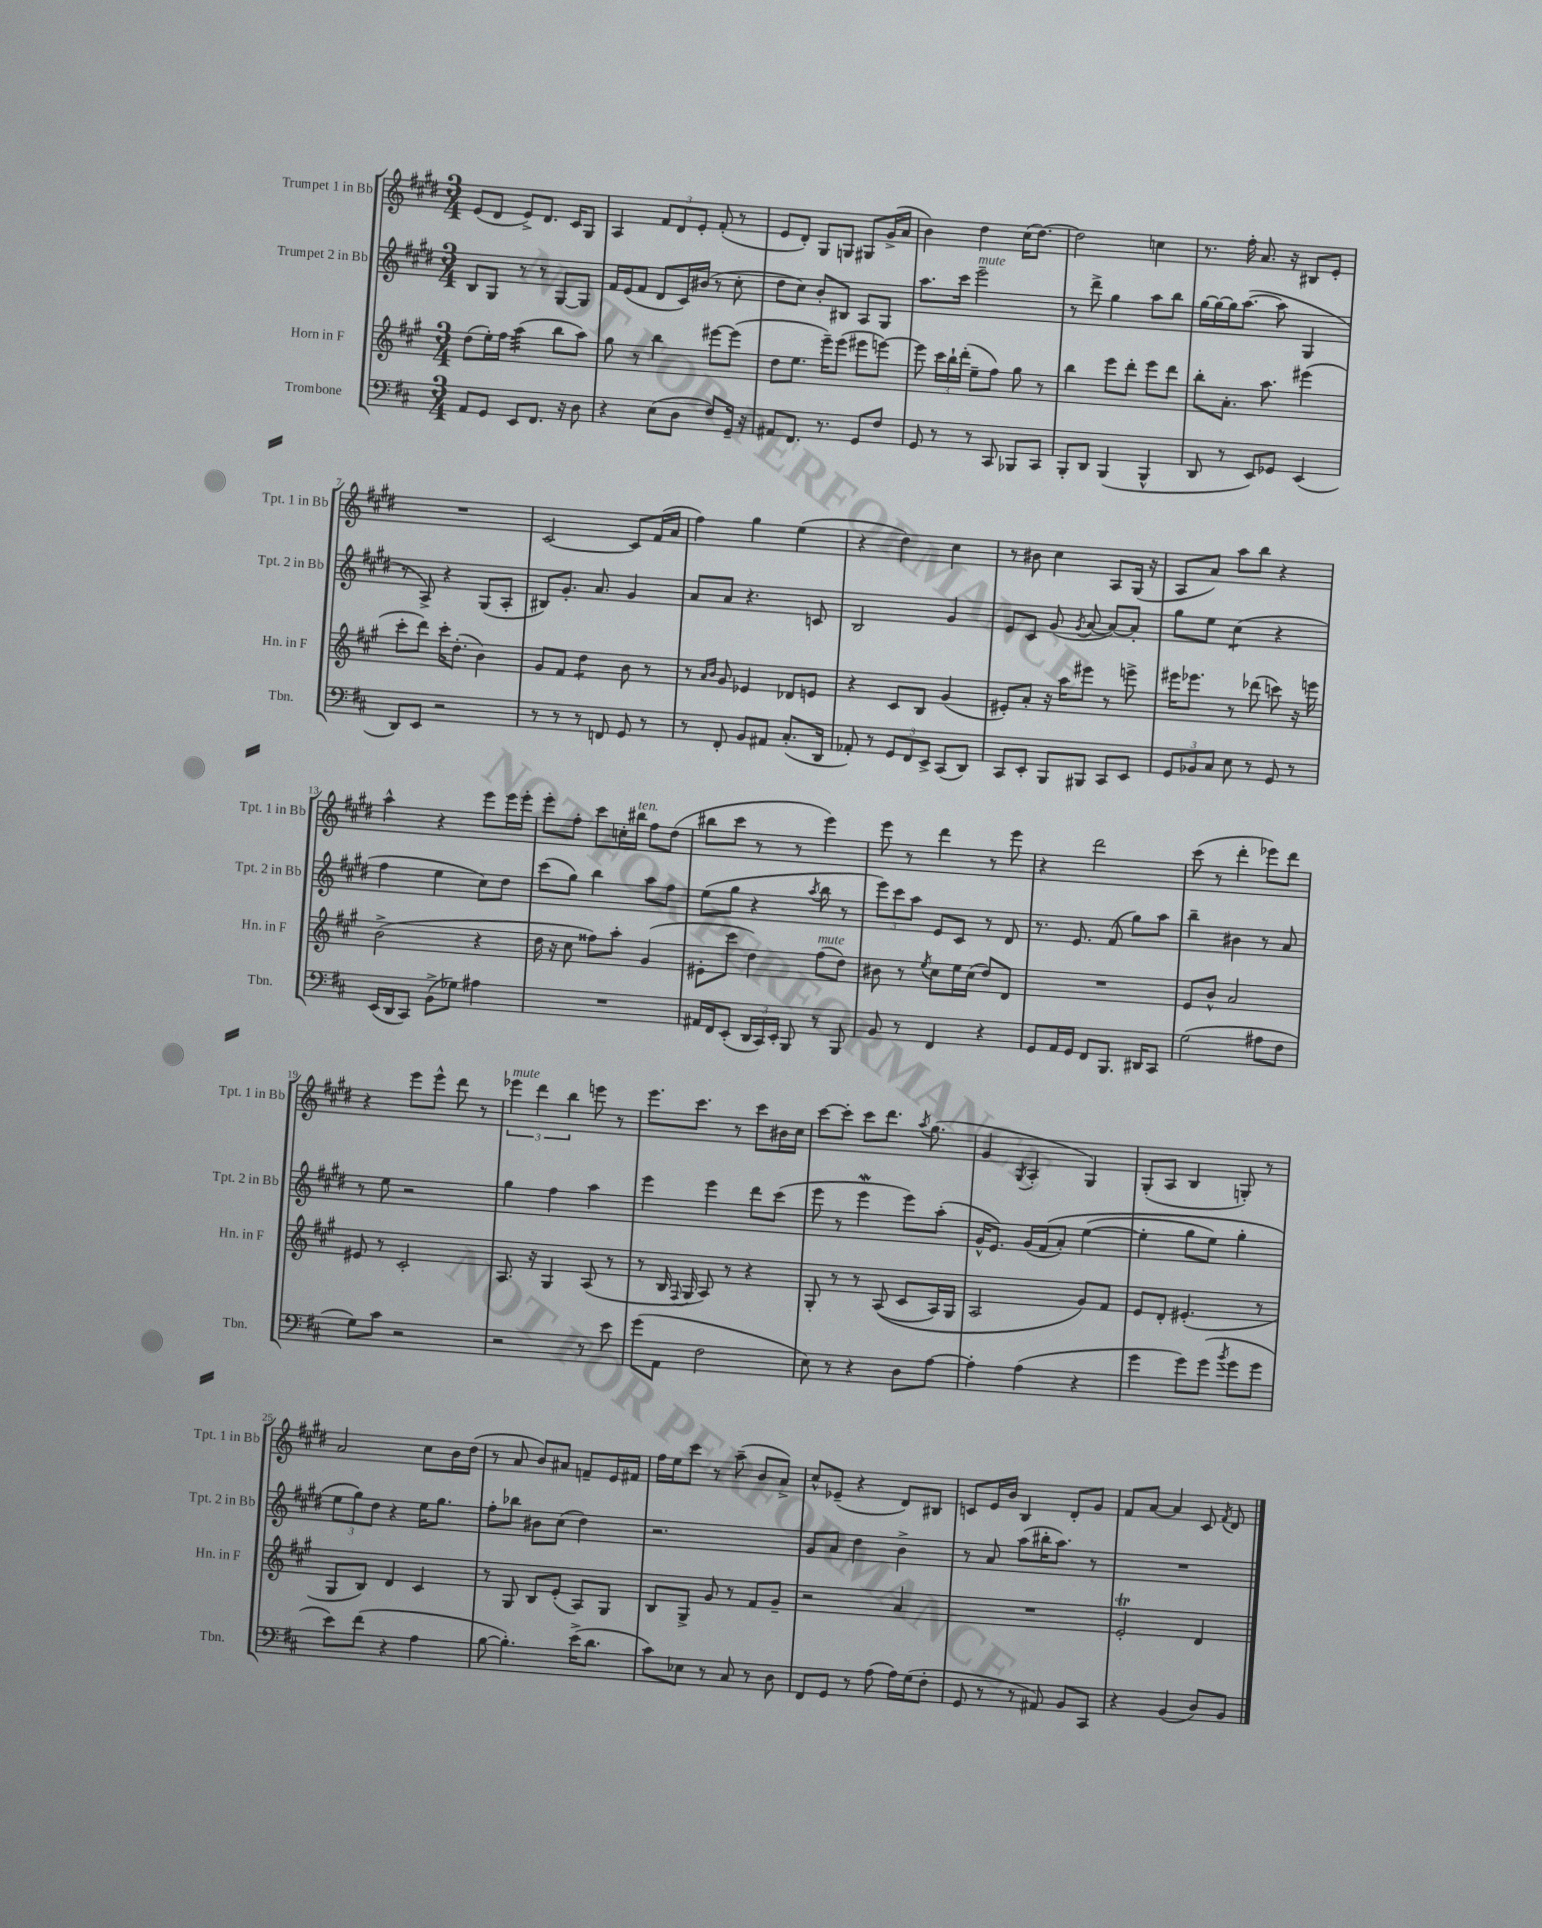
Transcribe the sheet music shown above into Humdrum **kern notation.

**kern	**kern	**kern	**kern
*staff4	*staff3	*staff2	*staff1
*clefF4	*clefG2	*clefG2	*clefG2
*k[f#c#]	*k[f#c#g#]	*k[f#c#g#d#]	*k[f#c#g#d#]
*M3/4	*M3/4	*M3/4	*M3/4
8AA/L	(8dd\L	8B/L	(8e/L
8GG/J	16ee'\L)	8G#/J	8d#/J
.	16ff#\JJ	.	.
8EE/L	(4aa\	8r	8e^/L)
8.FF#/J	.	8r	8.d#/J
.	8bb\L	[8G#/L	.
16r	.	.	16c#/LK
8D\	8aa\J)	8G#/]J	8G#/J
=	=	=	=
4r	8gg#\	16f#/LL	4A/
.	.	(16e/J	.
.	8r	8f#/J	.
(8E\L	4bb\	8d#/L	12f#/L
.	.	.	12d#/
8D\J	.	16c#/L)	.
.	.	.	12e'/J
.	.	(16b#/JJ	.
8F#/L)	[8eee#\L	8r	(8f#'/
16GG~/Jk	(8eee#\]J	8cc#'\	8r
16r	.	.	.
=	=	=	=
8AA#/L	8dd\L	8dd#\L	8e/L
8.FF#/J	8.ee\J	8cc#\J)	8d#'/J)
.	.	8b'/L	8G#/L
8.r	16eee~\LK)	.	.
.	(8eee\J	8B#/J	8G/J
8GG/L	8eee#\L	8A/L	8G#/L
8F#/J	[8eee\J)	8G#/J	(16g#^/L
.	.	.	16a/JJ
=	=	=	=
8GG/	8eee\]	8.aa\L	4b\)
8r	24ccc#\LL	.	.
.	24bb`\	.	.
.	.	16ccc#\Jk	.
.	(24ddd'\JJ	.	.
8r	8ee~\L	2eee~\	4dd#\
8CC#/	8ff#\J)	.	.
8BBB-/L	8gg#\	.	(16cc#\LK
.	.	.	[8.dd#\J)
8CC#/J	8r	.	.
=	=	=	=
8BBB'/L	4bb\	8r	2dd#\]
8DD/J	.	8ddd#^\	.
(4BBB/	8eee\L	4gg#\	.
.	8ddd'\J	.	.
4BBB^^/	8eee\L	8aa\L	4cc\
.	8ddd\J	8bb\J	.
=	=	=	=
8DD/	8bb'\L	[16gg#\LL	8.r
.	.	16gg#\_	.
8r	8.a'\J	16gg#\]J	.
.	.	([8.aa\J	16ff#'\
8EE/L)	.	.	8.a/
.	8.aa\	.	.
8GG-/J	.	8aa\]	.
.	.	.	16r
(4EE/	(4eee#\	4G#/	8B#/L
.	.	.	8e'/J
=	=	=	=
8DD/L)	8ccc#'\L	8r	2.r
8EE/J	8ddd\J)	8A^/)	.
2r	16ccc#'\LK	4r	.
.	(8.dd'\J	.	.
.	4b\)	(8G#/L	.
.	.	8A'/J	.
=	=	=	=
8r	8g#/L	8B#/L)	[2c#/
8r	8f#/J	8.g#'/J	.
8r	4dd\	.	.
.	.	8.a/	.
8FF/	.	.	.
8GG/	8b\	4g#/	8c#/]L
8r	8r	.	(16f#/L
.	.	.	16a/JJ
=	=	=	=
8r	8r	8a/L	4ff#\)
.	16qqa/LL	.	.
.	16qqb/JJ	.	.
8FF#'/	8g#/	8a/J	.
8BB/L	4e-/	4.r	4gg#\
8AA#/J	.	.	.
(8.C#'/L	8d-/L	.	(4ee\
.	8e/J	8c/	.
16DD/Jk	.	.	.
=	=	=	=
8AA-'/)	4r	2B/	4r
8r	.	.	.
12GG/L	8c#/L	.	4dd#\)
12FF#/	.	.	.
.	8B/J	.	.
12EE^/J	.	.	.
(8CC#/L	(4g#/	4g#/	4cc#\
8DD/J)	.	.	.
=	=	=	=
8CC#/L	8e#'/L)	8e/L	8r
8EE'/J	8a'/J	8c#/J	8b#\
8BBB/L	16r	(8g#/	4cc#\
.	16aa\LK	.	.
.	.	8qg#/	.
8BBB#/J	8eee#\J	[8a/	.
8CC#/L	8r	8a/_L)	8A/L
8EE/J	8eee^\	8a'/]J	(16G#/Jk
.	.	.	16r
=	=	=	=
12GG/L	16eee#\LK	8gg#\L	8A/L
.	8.eee-\J	.	.
12BB-/	.	.	.
.	.	8ee\J	8a/J)
12C#/J	.	.	.
8E\	8r	(4cc#\	8aa\L
8r	(8ddd-\	.	8bb\J
8GG/	8ccc\)	4r	4r
8r	16r	.	.
.	16eee\	.	.
=	=	=	=
(16EE/LL	(2b^\	4ff#\	4aa^^\
16DD/J	.	.	.
8CC#/J)	.	.	.
(8BB^\L	.	4ee\	4r
8G-\J)	.	.	.
4A#\	4r	8cc#\L)	8eee\L
.	.	8dd#\J	16eee\L
.	.	.	16eee'\JJ
=	=	=	=
2.r	16dd\	(8ccc#\L	8eee'\L
.	16r	.	.
.	8cc#\	8gg#\J)	8ff#'\J
.	8ff##\L)	4bb\	8ccc#\L
.	8aa'\J	.	16cc'\L
.	.	.	16bb#\JJ
.	(4g#/	8aa\L	8ff#\L
.	.	8ff#\J	(8dd#\J
=	=	=	=
16AA#/LL	8e#'\L	(8ee\L	8bb#\L
16FF#/J	.	.	.
(8EE'/J	8ccc#\J	8gg#\J	8ccc#\J
24DD/LL	4dd\)	4r	8r
24CC#/)	.	.	.
24EE'/JJ	.	.	.
8BBB/	.	.	8r
.	.	8qaa/	.
8r	(8ff#\L	8bb\	4eee\)
8BBB/	8dd\J)	8r	.
=	=	=	=
8BB/	8b#\	12eee\L)	8eee\
.	.	12ccc#\	.
8r	8r	.	8r
.	.	12aa\J	.
.	8qee/	.	.
4FF#/	8cc#\L	8e/L	4ddd#\
.	16ee\L	8c#/J	.
.	(16cc#\JJ	.	.
4r	8dd/L)	8r	8r
.	8d/J	8d#/	8eee\
=	=	=	=
8GG/L	2.r	8.r	4r
16AA/L	.	.	.
16GG/JJ	.	8.e/	.
8FF#/L	.	.	2ddd#\
8.BBB/J	.	(8f#/	.
.	.	8gg#\L)	.
16DD#/LK	.	.	.
8CC#/J	.	8aa\J	.
=	=	=	=
(2G\	8e/L	4bb~\	(8ccc#\
.	8b^^/J	.	8r
.	2a/	4b#\	4ddd#'\
8A#\L	.	8r	8eee-\L)
8F#\J	.	8a/	8ddd#\J
=	=	=	=
8G\L)	8e#/	8r	4r
8c#\J	8r	8ee\	.
2r	2c#'/	2r	8eee\L
.	.	.	8eee^^\J
.	.	.	8ddd#\
.	.	.	8r
=	=	=	=
2r	8.A/	4gg#\	6eee-\
.	.	.	6ddd#\
.	16r	.	.
.	4G#/	4ff#\	.
.	.	.	6bb\
8r	(8A/	4aa\	8eee\
8e\	8r	.	8r
=	=	=	=
(8g\L	8r	4eee\	8.eee\L
8AA\J	16B/	.	.
.	8qqF#/	.	.
.	16G#/	.	8.ccc#\J
2F#\	8A/)	4eee\	.
.	8r	.	8r
.	4r	8ddd#\L	8ccc#\L
.	.	(8ccc#\J	16b#\L
.	.	.	16cc#\JJ
=	=	=	=
8E\)	8G#'/	8eee\	[8ccc#\L
8r	8r	8r	8ccc#'\]J
4r	8r	4eee\	8ccc#\L
.	&((8A/	.	8.ddd#\J
8D\L	8c#/L	8eee\L)	.
.	.	.	8qaa/
.	.	.	(8.gg#\
[8A\J	16A/L)	(8aa'\J	.
.	16G#/JJ	.	.
=	=	=	=
4A'\]	2A/	16g#^^/LK	4g#/
.	.	8.e/J)	.
.	.	.	8qG#/
(4A\	.	(16g#/LL	4A'/
.	.	&(16f#/J	.
.	.	8a'/J)	.
4r	8g#/L&)	([4ee\	4G#/)
.	8f#/J	.	.
=	=	=	=
4g\	8e/L	4ee'\]	(8G#'/L
.	8d'/J	.	8A/J
8g\L)	(4.e#'/	8gg#\L	4B/
(8g\J	.	8ee\J)	.
8qb/	.	.	.
8g\L	.	4gg#'\	8G'/)
8g\J	8r	.	8r
=	=	=	=
8e\L)	8G#/L	12ee\L	2a/
.	.	12gg#\&)	.
(8f#\J	8B/J)	.	.
.	.	12dd#\J	.
4r	4d/	4r	.
4A\	4c#/	16ee\LK	8cc#\L
.	.	8.gg#\J	.
.	.	.	16b\L
.	.	.	(16dd#\JJ
=	=	=	=
[8B\	8r	8ff#'\L	8r
4.B'\])	8G#/	8bb-\J	8a/
.	8B/L	8b#\L	8b/L)
.	(8e'/J	(8cc#\J	8a#/J
(16e^\LK	8A/L)	4dd#\)	8f~/L
8.d\J	.	.	.
.	8G#/J	.	16e/L
.	.	.	16f#/JJ
=	=	=	=
8c#\L)	8B/L	2.r	16ff#\LL
.	.	.	16ee\J
8E-\J	8G#^/J	.	8ccc#\J
8r	8g#/	.	8r
8C#/	8r	.	(8aa~\
8r	8f#/L	.	8b/L
8D\	8g#~/J	.	8a^/J)
=	=	=	=
8FF#/L	2r	8g#/L	8cc#^^/L
8GG/J	.	8a/J	(8e-~/J
8r	.	4dd#\	4r
(8A\	.	.	.
16A\LL)	4a/	4b^\	8d#/L)
(16G\J	.	.	.
8F#'\J	.	.	8B#/J
=	=	=	=
8GG/	2.r	8r	8c/L
8r	.	8a/	16e/L
.	.	.	16b/JJ
8r	.	(8aa\L	4B/
8AA#/)	.	16bb#'\K	.
.	.	8.aa\J)	.
8BB/L	.	.	8d#'/L
8CC#/J	.	8r	8g#/J
=	=	=	=
4r	2e'/	2.r	8f#/L
.	.	.	[8a/J
(4BB/	.	.	4a/]
8D/L)	4d/	.	8c#/
.	.	.	8qf#/
8BB/J	.	.	8d#/
==	==	==	==
*-	*-	*-	*-
